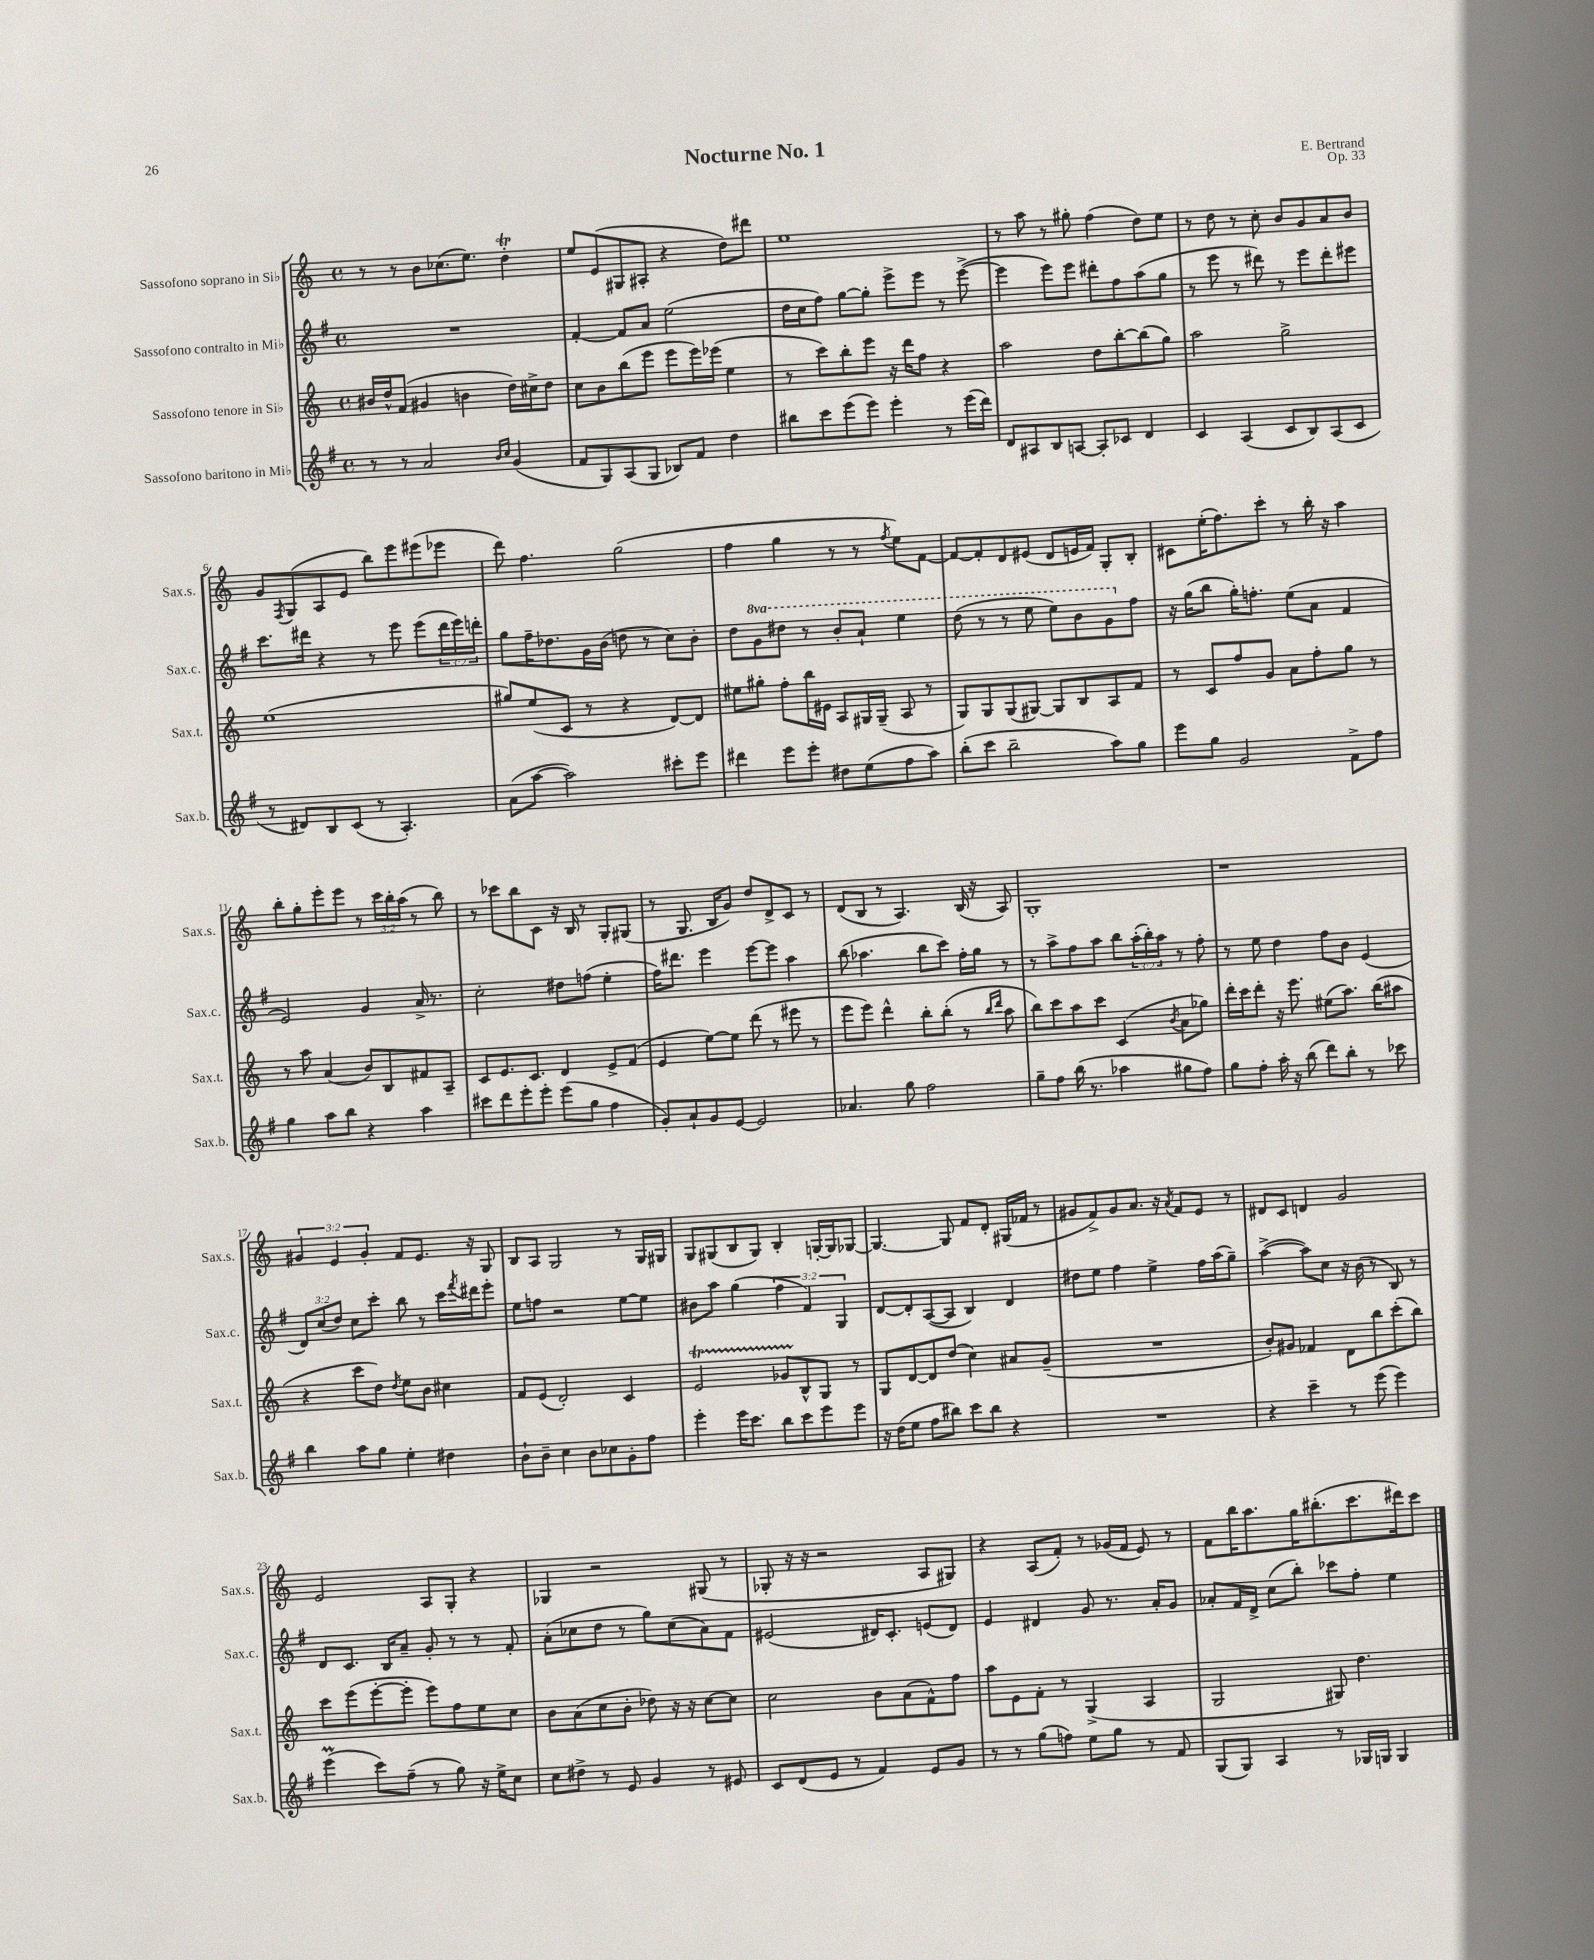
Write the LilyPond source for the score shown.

\header { title = "Nocturne No. 1" composer = "E. Bertrand" opus = "Op. 33" }
<<
\new StaffGroup <<
\new Staff = "s0" \with { instrumentName = "Sassofono soprano in Sib" shortInstrumentName = "Sax.s." } {
    \clef treble \key c \major \defaultTimeSignature \time 4/4 \override Staff.TupletNumber.text = #tuplet-number::calc-fraction-text
    r8 r8 b'8 ces''8.( e''8.) d''4-.\trill |
    e''8 e'8( gis8 ais8-. r4 d''8) dis'''8 |
    e''1 |
    r8 a''8 r8 gis''8-. f''4( d''8) e''8 |
    r8 d''8 r8 c''8-. b'8 g'8 a'8 b'8 |
    g'8 \acciaccatura { f8 } g8( a8 e'8 b''8) e'''8 eis'''8( ees'''8 |
    d'''8) f''4. g''2( |
    f''4 g''4 r8 r8 \acciaccatura { f''8 } e''8) f'8~ |
    f'8~ f'8-. d'8 eis'8( d'8 e'16 f'16) g8-. b8-. |
    cis'8 e''16-.( f''8.) c'''8-. r8 b''16-. r16 a''4 |
    b''8-. g''8-. e'''8-. e'''8 r8 \tuplet 3/2 { c'''16 b''16-. a''16( } r8 b''8) |
    r8 ces'''8 b''8 c'8 r16 b16 r8 g8-. gis8( |
    r8 g8. b16 g'8) d''8 d'8-> c'8 r8 |
    d'8( b8 r8 a4.) b16( r16 a8) |
    g1-. |
    r1 |
    \tuplet 3/2 { gis'4 e'4 gis'4-. } f'8 e'8. r16 g8 |
    b8 a8 g2 r8 g16 gis16 |
    g8 gis8( b8 gis8) b4-. g16~-. g16 ges8~ |
    ges4.~ ges8 f'8 d'8-. gis16( fes'16 r8 |
    gis'8 f'8->) gis'8 a'8. r16 \acciaccatura { a'8 } f'8 e'8 r8 |
    dis'8 c'8 d'4 g'2 |
    e'2 a8 g8-. r4 |
    ges4 r2 gis8( r8 |
    ges8-. r16 r16 r2 a8 gis8) |
    r4 a8( f'8-.) r8 ges'16( f'16 e'8) r8 |
    f'8 b''16 a''8. g''16 bis''8.-.( c'''8. dis'''16) c'''8 \bar "|." |
}
\new Staff = "s1" \with { instrumentName = "Sassofono contralto in Mib" shortInstrumentName = "Sax.c." } {
    \clef treble \key g \major \defaultTimeSignature \time 4/4 \override Staff.TupletNumber.text = #tuplet-number::calc-fraction-text \set Staff.ottavationMarkups = #ottavation-simple-ordinals
    R1 |
    fis'4~-. fis'8 a'8 e''2( |
    d''16 c''16 fis''8) g''8~ g''8-. e'''8-> e'''8 r8 e'''8~->( |
    e'''4 e'''8) e'''8 dis'''8-. fis''8 a''8( g''8 |
    r8 e'''8 r8 dis'''8) r8 e'''8 dis'''8-. eis'''8 |
    c'''8. dis'''16 r4 r8 e'''8 e'''8( \tuplet 3/2 { dis'''16 e'''16) d'''16-. } |
    g''8 fis''16-- des''8. g'16 b'16( d''8 r8 c''8) b'8-. |
    d''8 \ottava #1 g''8 dis'''8 r8 b''8-. a''8-! e'''4 |
    d'''8( r8 r8 e'''8 e'''8) b''8 g''8 \ottava #0 fis''8 |
    r16 g''16( b''8 g''16-.) f''8.-. e''8( a'8 fis'4 |
    e'2) g'4 a'16-> r8. |
    c''2-. dis''8 f''8( e''4-. |
    fis''16) dis'''8. e'''4 e'''8~ e'''8 a''4 |
    b''8( aes''4. b''8 c'''8) fis''16-. g''16 r8 |
    r8 a''8-> fis''8 a''8 b''8 \tuplet 3/2 { a''16-.( b''16-.) a''16 } r8 fis''8-. |
    r8 e''8 d''4 fis''8 b'8 e'4( |
    \tuplet 3/2 { d'8) c''8( d''8) } c''8 c'''8-. b''8 r8 c'''16 \acciaccatura { fis'''8 } dis'''16 e'''8-. |
    e''8 f''8 r2 e''8~ e''8 |
    bis'8 a''8 g''4( \tuplet 3/2 { fis''4 fis'4) g4 } |
    d'8~ d'8-. a8~( a8 b4) d'4 |
    dis''8 e''8 fis''4 e''4-> fis''16 a''16( g''8--) |
    a''4~->( a''8) c''8 r16 b'16( r8 b8) r8 |
    d'8 c'8. b16 a'8-- g'8-. r8 r8 fis'8-. |
    a'8-.( ces''8 d''8 r8 g''8) ces''8( a'8) fis'8 |
    eis'2( dis'16) c'8.-. e'8( dis'8) |
    e'4 dis'4 g'8 r8. a'16-. g'8 |
    aes'8-. fis'16 d'16-> c''8( b''8-.) ces'''8 fis''8-. e''4 \bar "|." |
}
\new Staff = "s2" \with { instrumentName = "Sassofono tenore in Sib" shortInstrumentName = "Sax.t." } {
    \clef treble \key c \major \defaultTimeSignature \time 4/4
    bis'16 d''16-^ f'8( gis'4 b'4 d''16) cis''16-> d''8 |
    c''8 b'8 b''8( e'''8 e'''8 e'''16) ees'''16( e''4 |
    r8 c'''8) b''8-. e'''8 r16 d'''16 f''8 r4 |
    a''2 d''8 b''8~-. b''8( g''8) |
    a''2 g''2-> |
    e''1( |
    gis''8) e''8( c'8 r8 r4 d'8~) d'8 |
    eis''8 gis''8-. f''8-. b''16 eis'16 a8 gis16 gis16--( a8 r8 |
    g8) g8 g8( gis8~) gis8 b8 a8 f'8 |
    r8 c'8 f''8 g'8 a'8 f''8-. g''8 r8 |
    r8 a''8 a'4( b'8) b8 fis'8 a8-- |
    c'8 e'8. c'8. d'4 e'8-> f'8( |
    e'4 e''8~) e''8 d'''8( r8 eis'''8 r8 |
    e'''8 e'''8) d'''4-^ b''8-. b''8-.( r8 \grace { b''16 d'''16 } a''8 |
    b''8) c'''8 a''8 c'''8 c'4( \acciaccatura { b'8 } a'8 ges''8) |
    d'''16-. c'''16 d'''8-. r16 e'''8. eis''8( a''8.) b''16( ais''8 |
    r4 c'''8 d''8) \acciaccatura { d''8 } e''8 b'8 cis''4 |
    f'8 e'8( d'2-.) c'4 |
    e'2\startTrillSpan ges'8 b8-^\stopTrillSpan g8 r8 |
    g8 d'8~ d'8 d''8( c''4) ais'8 g'8--( |
    R1 |
    b'8-.) gis'8 fes'4 d'8 b''8 c'''8-.( b''8) |
    c'''8 e'''8( e'''8~-. e'''8-. e'''8) f''8 e''8 c''8 |
    b'8 a'8( c''8 b'8-. des''8) r16 r16 c''8~ c''8 |
    c''2 b'8 a'8( f'8-^) f''8 |
    a''8 e'8 f'8-. r8 g4->( a4 |
    g2 gis8) d''4. \bar "|." |
}
\new Staff = "s3" \with { instrumentName = "Sassofono baritono in Mib" shortInstrumentName = "Sax.b." } {
    \clef treble \key g \major \defaultTimeSignature \time 4/4
    r8 r8 a'2 \grace { b'16 c''16 } g'4( |
    fis'8 g8) a8( g8 bes8) fis'8 d''4 |
    bis''8 c'''8 e'''8( e'''8) e'''4-. r8 e'''16( d'''16) |
    d'8 ais8 b8 a8~ a8-. ces'8 d'4 |
    c'4 a4( c'8 b8) a8( c'8 |
    r8 dis'8) b8 c'8( r8 a4.-.) |
    a'8( a''8~ a''2) cis'''8-. e'''8 |
    dis'''4 e'''8 e'''8-. dis''8 e''8( fis''8 a''8) |
    b''8-.( c'''8 b''2-- a''8) g''8 |
    e'''8 g''8 g'2 fis'8-> fis''8 |
    g''4 a''8 b''8 r4 a''4 |
    cis'''8 d'''8 e'''8-. e'''8-. e'''8( g''8 fis''4 |
    g'8-.) a'8-! g'8 e'8~ e'2 |
    aes'4. g''8 fis''2 |
    g''8-- fis''8 b''16( r8. aes''4 gis''8 fis''8) |
    g''8 fis''8-. a''16-. r16 b''8( d'''8) b''8-. r8 ces'''8 |
    b''4 a''8 g''8 e''4-. dis''4 |
    b'8-! b'8-- c''4 b'8 ces''8 g'8-. fis''8 |
    e'''4-. e'''16 c'''8. b''8 c'''8 e'''8 e'''8 |
    r16 d''16( e''8 fis''8 bis''8) c'''8 bis''8 r4 |
    R1 |
    r4 c'''4-- r8 e'''8( e'''4) |
    e'''4\prall( c'''8) fis''8--( r8 g''8) r16 e''16-> c''8 |
    c''8 dis''8-> r8 e'8 g'4 r8 eis'8 |
    c'8 d'8( e'8 r8 fis'4) e'8 g'8 |
    r8 r8 g''8( f''8) e''8 g''8 r8 fis'8 |
    g8( g8) a4 r8 ges16 g16 g4 \bar "|." |
}
>>
>>
